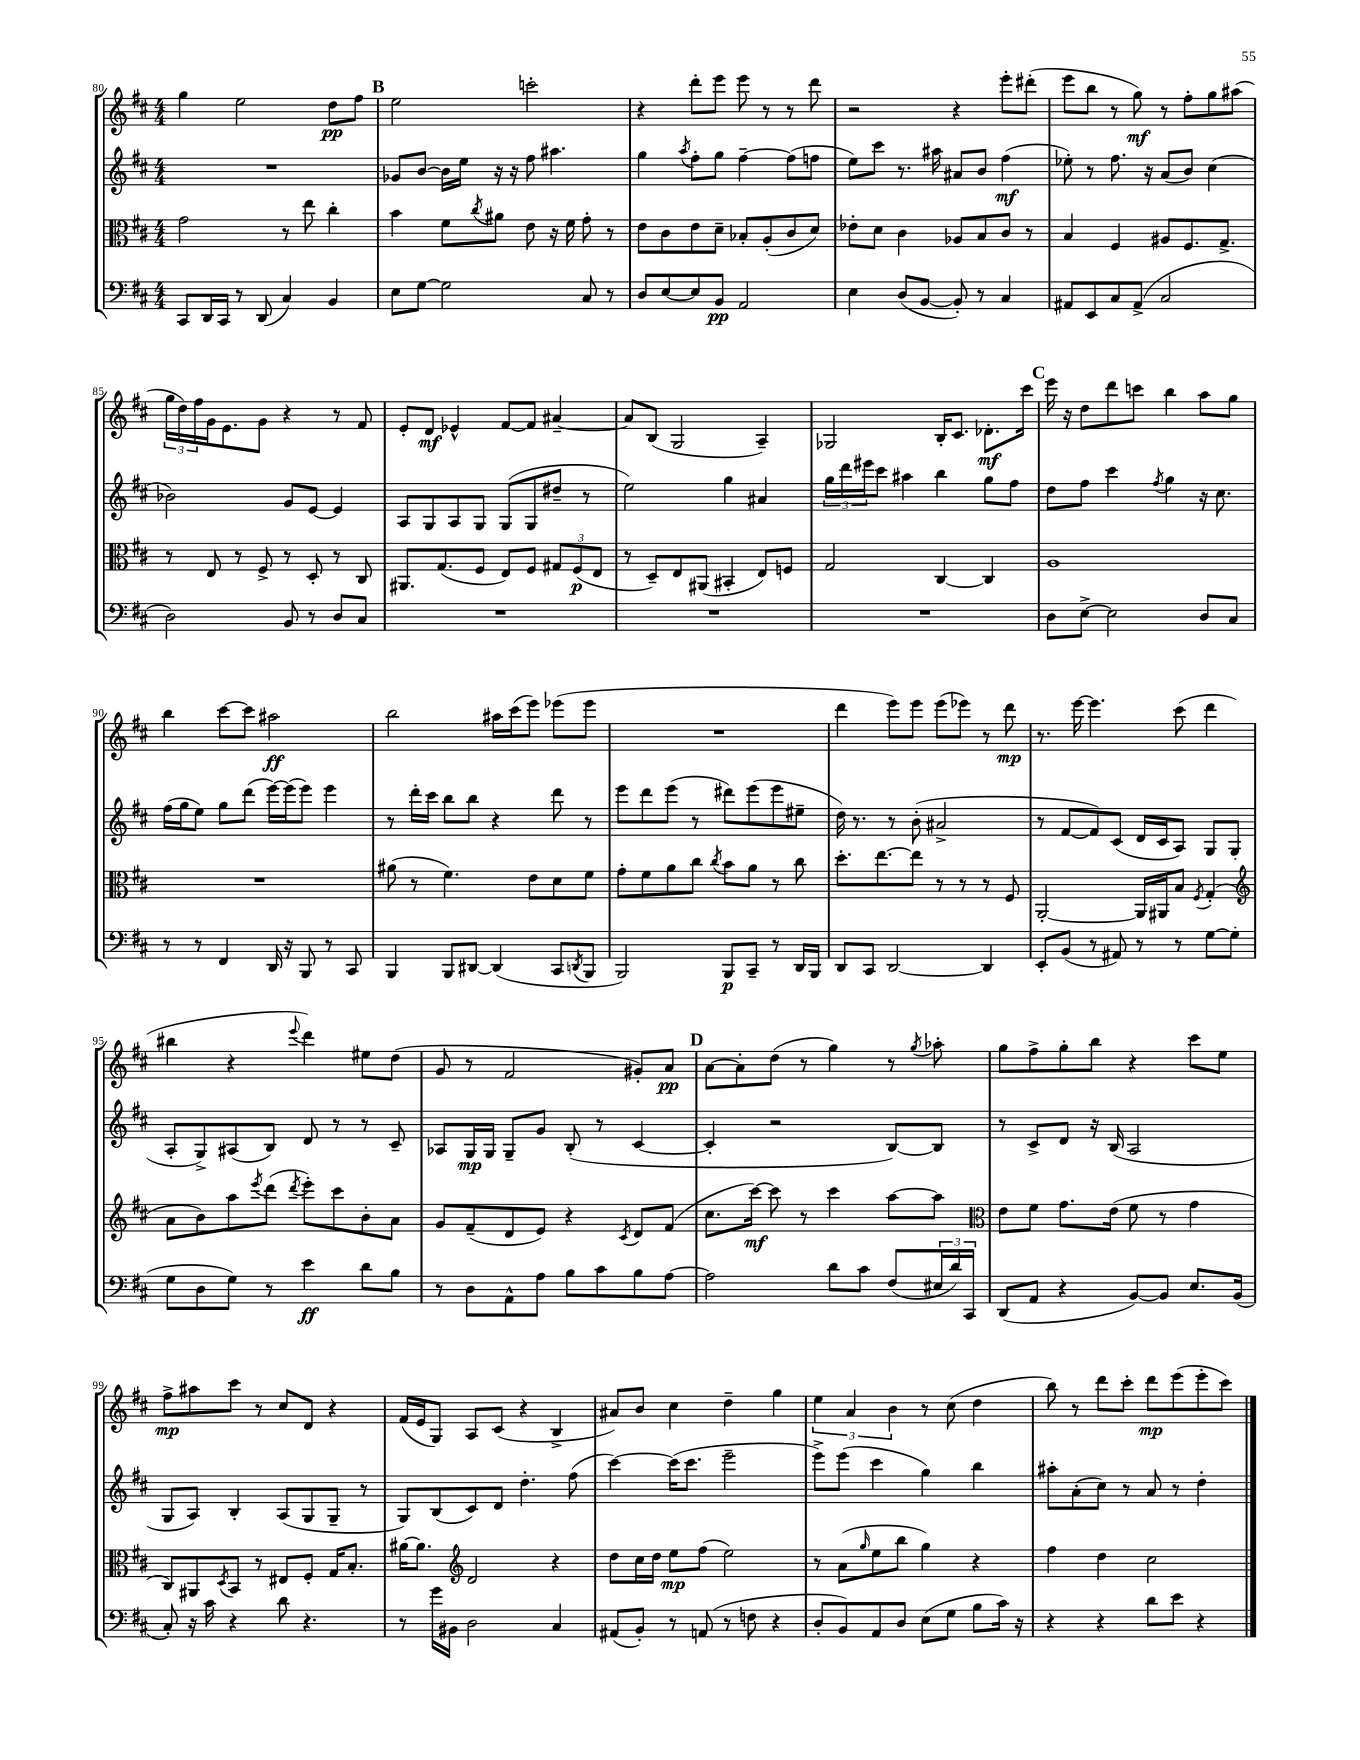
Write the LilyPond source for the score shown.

<<
\new StaffGroup <<
\new Staff = "s0" {
    \clef treble \key d \major \numericTimeSignature \time 4/4
    g''4 e''2 d''8\pp fis''8 |
    \mark \markup { \bold "B" } e''2 c'''2-. |
    r4 d'''8-. e'''8 e'''8 r8 r8 d'''8 |
    r2 r4 e'''8-. dis'''8-.( |
    e'''8 b''8 r8 g''8\mf) r8 fis''8-. g''8 ais''8( |
    \tuplet 3/2 { g''16 d''16) fis''16 } g'16 e'8. g'8 r4 r8 fis'8 |
    e'8-. d'8\mf ees'4-^ fis'8~ fis'8 ais'4~-- |
    ais'8 b8( g2 a4--) |
    ges2 b16-. cis'8. des'8.-.\mf cis'''16 |
    \mark \markup { \bold "C" } e'''16 r16 d''8 d'''8 c'''8 b''4 a''8 g''8 |
    b''4 cis'''8~ cis'''8 ais''2\ff |
    b''2 ais''16 cis'''16( e'''8) ees'''8( ees'''8 |
    R1 |
    d'''4 e'''8) e'''8 e'''8( ees'''8) r8 d'''8\mp |
    r8. e'''16~ e'''4. cis'''8( d'''4 |
    bis''4 r4 \appoggiatura { e'''8 } d'''4) eis''8 d''8( |
    g'8 r8 fis'2 gis'8-.) a'8\pp |
    \mark \markup { \bold "D" } a'8~ a'8-. d''8( r8 g''4) r8 \acciaccatura { g''8 } aes''8-. |
    g''8 fis''8-> g''8-. b''8 r4 cis'''8 e''8 |
    fis''8->\mp ais''8 cis'''8 r8 cis''8 d'8 r4 |
    fis'16( e'16 g8) a8 cis'8( r4 b4-> |
    ais'8) b'8 cis''4 d''4-- g''4 |
    \tuplet 3/2 { e''4 a'4 b'4 } r8 cis''8( d''4 |
    b''8) r8 d'''8 cis'''8-. d'''8\mp e'''8( e'''8-. cis'''8) \bar "|." |
}
\new Staff = "s1" {
    \clef treble \key d \major \numericTimeSignature \time 4/4
    R1 |
    \mark \markup { \bold "B" } ges'8 b'8~ b'16 e''16 r16 r16 fis''8 ais''4. |
    g''4 \acciaccatura { a''8 } fis''8-. g''8 fis''4~-- fis''8( f''8 |
    e''8) cis'''8 r8. ais''16 ais'8 b'8 fis''4\mf( |
    ees''8-.) r8 fis''8. r16 a'8( b'8) cis''4( |
    bes'2) g'8 e'8~ e'4 |
    a8 g8 a8 g8 g8( g8 dis''8-- r8 |
    e''2) g''4 ais'4 |
    \tuplet 3/2 { g''16 d'''16 eis'''16 } cis'''8 ais''4 b''4 g''8 fis''8 |
    \mark \markup { \bold "C" } d''8 fis''8 cis'''4 \acciaccatura { fis''8 } g''4 r16 cis''8. |
    fis''16( g''16 e''8) g''8 d'''8( e'''16~) e'''16( e'''8) e'''4 |
    r8 d'''16-. cis'''16 b''8 b''8 r4 d'''8 r8 |
    e'''8 d'''8 e'''8( r8 dis'''8) e'''8( e'''8 eis''8-- |
    d''16) r8. r8 b'8-.( ais'2-> |
    r8 fis'8~ fis'8) cis'8( d'16 cis'16 a8) g8 g8( |
    a8-. g8->) ais8( b8) d'8 r8 r8 cis'8-- |
    aes8 g16\mp g16 g8-- g'8 b8-.( r8 cis'4~ |
    \mark \markup { \bold "D" } cis'4-. r2 b8~) b8 |
    r8 cis'8-> d'8 r16 b16( a2 |
    g8 a8) b4-. a8( g8 g8-- r8 |
    g8) b8( cis'8) d'8 d''4.-. fis''8( |
    cis'''4~) cis'''16( cis'''8. e'''2-- |
    e'''8->) e'''8( cis'''4 g''4) b''4 |
    ais''8-. a'8-.( cis''8) r8 a'8 r8 d''4-. \bar "|." |
}
\new Staff = "s2" {
    \clef alto \key d \major \numericTimeSignature \time 4/4
    g'2 r8 e''8 cis''4-. |
    \mark \markup { \bold "B" } b'4 fis'8 \acciaccatura { cis''8 } ais'8 e'8 r16 fis'16 g'8-. r8 |
    e'8 cis'8 e'8 d'8-- bes8-. a8-.( cis'8 d'8) |
    ees'8-. d'8 cis'4 aes8 b8 cis'8 r8 |
    b4 fis4 ais8 fis8. g8.-> |
    r8 e8 r8 fis8-> r8 d8-. r8 cis8 |
    ais,8. g8.( fis8 e8) fis8 \tuplet 3/2 { gis8 fis8\p( e8 } |
    r8 d8--) e8 ais,8( bis,4-. e8) f8 |
    g2 cis4~ cis4 |
    \mark \markup { \bold "C" } a1 |
    R1 |
    ais'8( r8 fis'4.) e'8 d'8 fis'8 |
    g'8-. fis'8 a'8 cis''8 \acciaccatura { cis''8 } b'8 a'8 r8 cis''8 |
    d''8.-. e''8.~ e''8 r8 r8 r8 fis8 |
    a,2~-. a,16 ais,16 b8 \acciaccatura { fis8 } g4-.( |
    \clef treble a'8 b'8) a''8 \acciaccatura { e'''8 } d'''8( \acciaccatura { d'''8 } e'''8-.) cis'''8 b'8-. a'8 |
    g'8 fis'8--( d'8 e'8) r4 \acciaccatura { cis'8 } d'8 fis'8( |
    \mark \markup { \bold "D" } cis''8. cis'''16~\mf) cis'''8 r8 cis'''4 a''8~ a''8 |
    \clef alto e'8 fis'8 g'8. e'16( fis'8 r8 g'4 |
    cis8) ais,8 \acciaccatura { d8 } b,8 r8 eis8 fis8-. g16 b8.-. |
    ais'16~ ais'8. \clef treble d'2 r4 |
    d''8 cis''16 d''16 e''8\mp fis''8( e''2) |
    r8 a'8( \grace { g''16 } e''8 b''8 g''4) r4 |
    fis''4 d''4 cis''2 \bar "|." |
}
\new Staff = "s3" {
    \clef bass \key d \major \numericTimeSignature \time 4/4
    cis,8 d,16 cis,16 r8 d,8( cis4) b,4 |
    \mark \markup { \bold "B" } e8 g8~ g2 cis8 r8 |
    d8 e8~ e8 b,8\pp a,2 |
    e4 d8( b,8~ b,8-.) r8 cis4 |
    ais,8 e,8 cis8 ais,8->( cis2 |
    d2) b,8 r8 d8 cis8 |
    R1 |
    R1 |
    R1 |
    \mark \markup { \bold "C" } d8 e8~-> e2 d8 cis8 |
    r8 r8 fis,4 d,16 r16 b,,8 r8 cis,8 |
    b,,4 b,,8 dis,8~ dis,4( cis,8 \acciaccatura { d,8 } b,,8 |
    b,,2) b,,8\p cis,8-- r8 d,16 b,,16 |
    d,8 cis,8 d,2~ d,4 |
    e,8-. b,8( r8 ais,8) r8 r8 g8~ g8( |
    g8 d8 g8) r8 e'4\ff d'8 b8 |
    r8 d8 a,8-^ a8 b8 cis'8 b8 a8~ |
    \mark \markup { \bold "D" } a2 d'8 cis'8 fis8( \tuplet 3/2 { eis16 d'16) cis,16 } |
    d,8( a,8 r4 b,8~) b,8 e8. b,16( |
    cis8-.) r16 cis'16 r4 d'8 r4. |
    r8 g'16 bis,16 d2 cis4 |
    ais,8( b,8-.) r8 a,8( r8 f8 r4 |
    d8-. b,8) a,8 d8 e8( g8 b8 cis'16) r16 |
    r4 r4 d'8 e'8 r4 \bar "|." |
}
>>
>>
\layout { \context { \Score currentBarNumber = #80 } }
